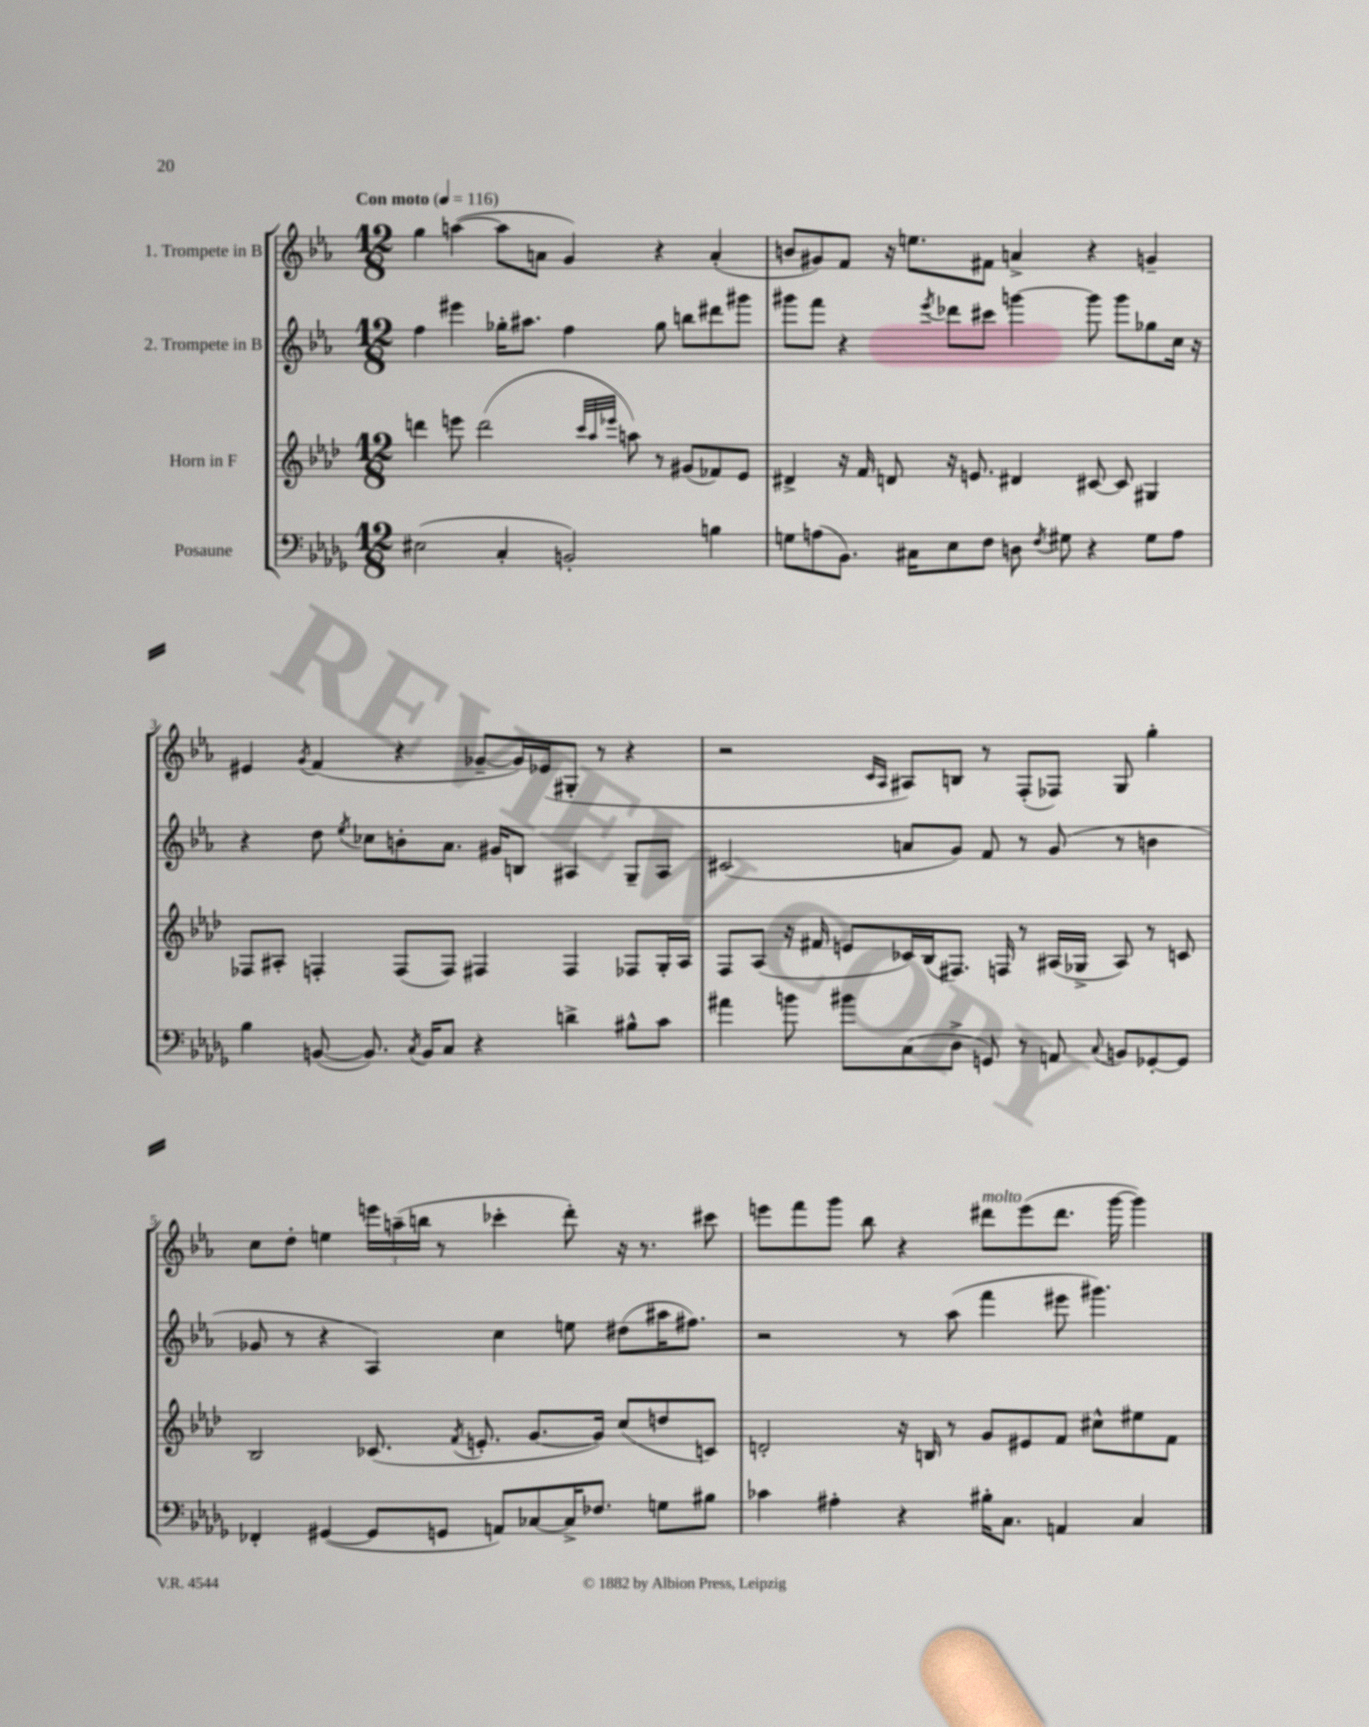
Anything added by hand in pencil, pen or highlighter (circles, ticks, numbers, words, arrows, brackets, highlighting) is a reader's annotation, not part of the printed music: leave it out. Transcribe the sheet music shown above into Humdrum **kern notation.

**kern	**kern	**kern	**kern
*staff4	*staff3	*staff2	*staff1
*clefF4	*clefG2	*clefG2	*clefG2
*k[b-e-a-d-g-]	*k[b-e-a-d-]	*k[b-e-a-]	*k[b-e-a-]
*M12/8	*M12/8	*M12/8	*M12/8
*MM116	*MM116	*MM116	*MM116
(2E#\	4ddd\	4ff\	4gg\
.	8eee\	4eee#\	([4aa\
.	(2ddd\	.	.
4C'/	.	16gg-'\LK	8aa\]L
.	.	8.aa#\J	.
.	.	.	8a\J
2BB'/)	.	4ff\	4g/)
.	32qqccc/LLL	.	.
.	32qqaa-/	.	.
.	32qqeee-/JJJ	.	.
.	8aa\)	.	.
.	8r	8gg-\	4r
.	(8g#/L	8bb\L	.
4B\	8f-/)	8ddd#\	(4a'/
.	8e-/J	8ggg#\J	.
=	=	=	=
8G\L	4d#^/	8ggg#\L	8b/L
(8A\	.	8fff\J	8g#/)
8.BB-\J)	16r	4r	8f/J
.	16f/	.	.
.	8d/	.	16r
16C#\LK	.	.	8.ee\L
.	.	8qeee-/	.
8E-\	16r	8ddd-\L	.
.	8.e/	.	.
8F\J	.	8ccc#\J	8f#\J
8D\	4d#/	[4ggg\	4a^/
8qF/	.	.	.
8G#\	.	.	.
4r	[8c#/	8ggg\]	4r
.	8c#/]	8ggg\L	.
8G#\L	4G#/	8gg-\	4g~/
8A\J	.	16cc\Jk	.
.	.	16r	.
=	=	=	=
4B-\	8F-/L	4r	4e#/
.	8A#'/J	.	.
.	.	.	8qg/
([8BB/	4F'/	8dd\	(4f/
.	.	8qee-/	.
8.BB/])	.	8cc-\L	.
.	(8F/L	8b'\	4r
8qC/	.	.	.
16BB/LK	.	.	.
8C/J	8F/J)	8.a-\J	.
4r	4F#/	.	[8g-~/L
.	.	16g#/LK	.
.	.	8B/J	16g-/]L)
.	.	.	(16e-/J
4d^\	4F#/	4A#/	8G#'/J
.	.	.	8r
8B#^^\L	8F-/L	8G~/L	4r
8c\J	16G'/L	8A#/J	.
.	16A#/JJ	.	.
=	=	=	=
4a#\	8F/L	(2c#/	2r
.	(8A-/J	.	.
8b\	16r	.	.
.	16f#/	.	.
8b#\L	8e/L	.	.
.	.	.	16qqc/LL
.	.	.	16qqA-/JJ
(8C\	16c-/L)	8a/L	8A#/L)
.	(16B-/J	.	.
8D-^\J	8.F#/J)	8g/J)	8B/J
8GG/)	.	8f/	8r
.	16F/	.	.
8r	8r	8r	(8F'/L
8AA/	(16A#/LL	(8g/	8F-/J)
.	16G-^/JJ	.	.
8qqC/	.	.	.
8BB/L	8A#/)	8r	8G/
[8GG-'/	8r	4b\	4gg'\
8GG-/]J	8c/	.	.
=	=	=	=
4FF-'/	2B-/	8g-/	8cc\L
.	.	8r	8dd'\J
([4GG#/	.	4r	4ee\
8GG#/]L	(8.c-/	4A-/)	24eee\LL
.	.	.	(24aa~\
.	.	.	24bb\JJ
8GG/J	.	.	8r
.	8qf/	.	.
.	8.e'/	.	.
8AA/L)	.	4cc\	4ccc-'\
[8C-/	[8.g/L	.	.
16C-^/]K	.	8ee\	8ddd'\)
8.F-/J	16g/]Jk)	.	.
.	(8cc/L	(8dd#\L	16r
.	.	.	8.r
8G\L	8dd/	16aa#\K	.
.	.	8.ff#\J)	.
8B#\J	8c/J)	.	8ccc#\
=	=	=	=
4c-\	2d'/	2r	8eee\L
.	.	.	8fff\
4A#'\	.	.	8ggg\J
.	.	.	8bb-\
4r	16r	8r	4r
.	16B/	.	.
.	8r	(8aa-\	.
16B#'\LK	8g/L	4fff\	8ddd#\L
8.C\J	.	.	.
.	8e#/	.	(8eee\
4AA/	8f/J	8eee#\	8.ddd#\J
.	8cc#^^\L	4.ggg#\)	.
.	.	.	[16ggg\
4C/	8ee#\	.	4ggg\])
.	8f\J	.	.
==	==	==	==
*-	*-	*-	*-
